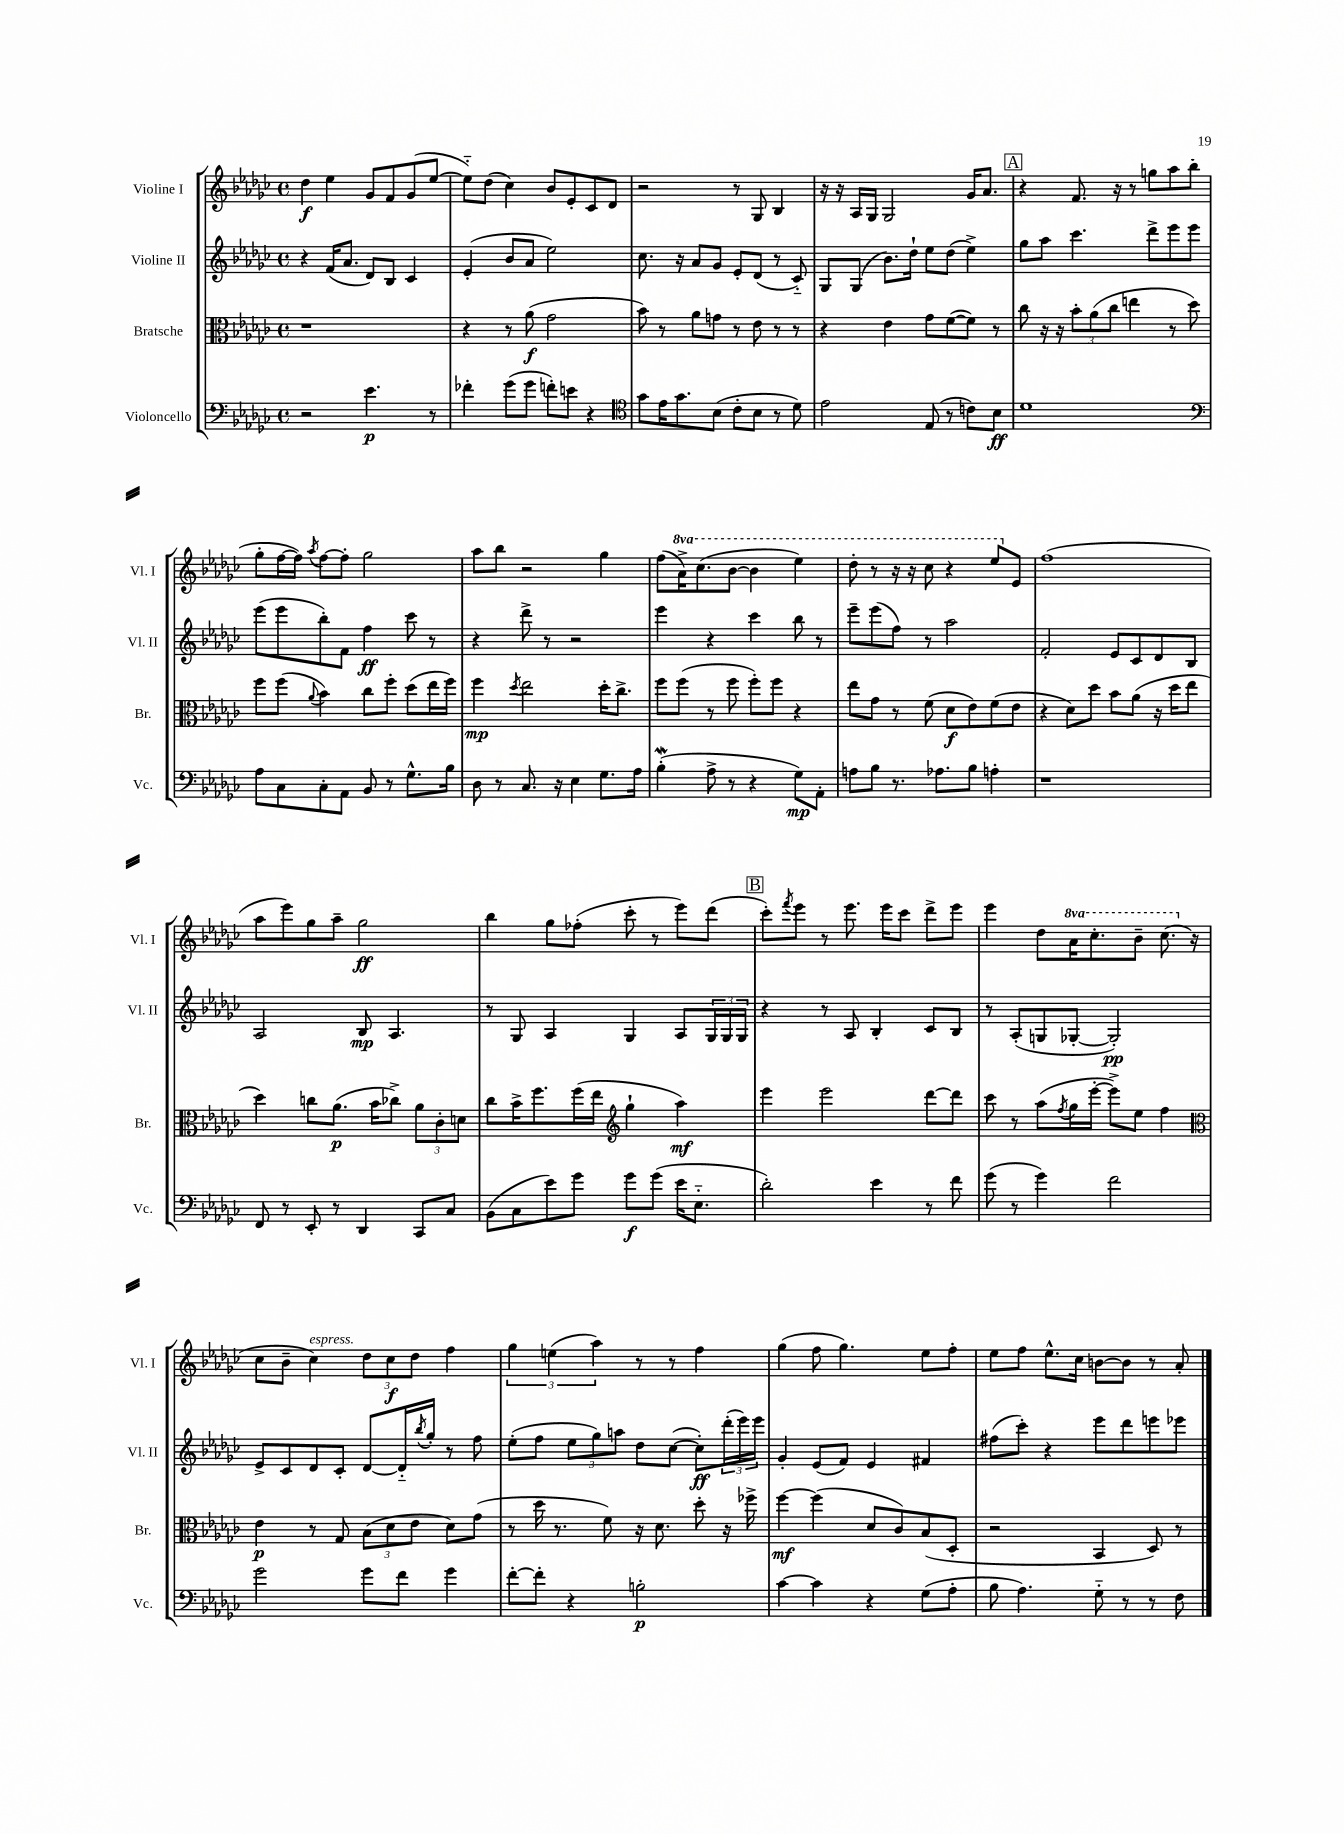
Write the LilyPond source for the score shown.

<<
\new StaffGroup <<
\new Staff = "s0" \with { instrumentName = "Violine I" shortInstrumentName = "Vl. I" } {
    \clef treble \key ges \major \defaultTimeSignature \time 4/4 \set Staff.ottavationMarkups = #ottavation-simple-ordinals
    des''4\f ees''4 ges'8 f'8 ges'8( ees''8~ |
    ees''8-_) des''8( ces''4) bes'8 ees'8-. ces'8 des'8 |
    r2 r8 ges8 bes4 |
    r16 r16 aes16 ges16 ges2 ges'16 aes'8. |
    \mark \markup { \box "A" } r4 f'8. r16 r8 g''8 aes''8 bes''8( |
    ges''8-. f''16~ f''16) \acciaccatura { aes''8 } f''8~ f''8-. ges''2 |
    aes''8 bes''8 r2 ges''4 |
    f''8( \ottava #1 aes''16->) ces'''8.( bes''8~ bes''4 ees'''4) |
    des'''8-. r8 r16 r16 ces'''8 r4 ees'''8 \ottava #0 ees'8 |
    f''1( |
    aes''8 ees'''8) ges''8 aes''8-- ges''2\ff |
    bes''4 ges''8 fes''8-.( ces'''8-. r8 ees'''8) des'''8( |
    \mark \markup { \box "B" } ces'''8-.) \acciaccatura { f'''8 } ees'''8 r8 ees'''8. ees'''16 ces'''8 des'''8-> ees'''8 |
    ees'''4 des''8 \ottava #1 aes''16 ces'''8.-. bes''8-- ces'''8.( \ottava #0 r16 |
    ces''8 bes'8-- ces''4^\markup { \italic "espress." }) \tuplet 3/2 { des''8 ces''8\f des''8 } f''4 |
    \tuplet 3/2 { ges''4 e''4( aes''4) } r8 r8 f''4 |
    ges''4( f''8 ges''4.) ees''8 f''8-. |
    ees''8 f''8 ees''8.-^ ces''16 b'8~ b'8 r8 aes'8-. \bar "|." |
}
\new Staff = "s1" \with { instrumentName = "Violine II" shortInstrumentName = "Vl. II" } {
    \clef treble \key ges \major \defaultTimeSignature \time 4/4
    r4 f'16( aes'8. des'8) bes8 ces'4 |
    ees'4-.( bes'8 aes'8 ees''2) |
    ces''8. r16 aes'8 ges'8 ees'8-. des'8( r8 ces'8-_) |
    ges8 ges8( bes'8.) des''16-! ees''8 des''8( ees''4->) |
    \mark \markup { \box "A" } ges''8 aes''8 ces'''4. des'''8-> ees'''8 ees'''8 |
    ees'''8( ees'''8 bes''8-.) f'8 f''4\ff ces'''8 r8 |
    r4 des'''8-> r8 r2 |
    ees'''4 r4 ces'''4 bes''8 r8 |
    ees'''8-- ees'''8( f''8) r8 aes''2 |
    f'2-. ees'8 ces'8 des'8 bes8 |
    aes2 bes8\mp aes4. |
    r8 ges8 aes4 ges4 aes8 \tuplet 3/2 { ges16 ges16 ges16 } |
    \mark \markup { \box "B" } r4 r8 aes8 bes4-. ces'8 bes8 |
    r8 aes8-.( g8 ges8~-. ges2-.\pp) |
    ees'8-> ces'8 des'8 ces'8-. des'8~ des'16-_ \acciaccatura { bes''8 } ges''16-. r8 f''8 |
    ees''8-.( f''8 \tuplet 3/2 { ees''8 ges''8) a''8 } des''8 ces''8~( ces''8-.\ff) \tuplet 3/2 { des'''16-.( ees'''16) ees'''16 } |
    ges'4-. ees'8( f'8) ees'4 fis'4 |
    fis''8( ces'''8-.) r4 ees'''8 des'''8 e'''8 ees'''8 \bar "|." |
}
\new Staff = "s2" \with { instrumentName = "Bratsche" shortInstrumentName = "Br." } {
    \clef alto \key ges \major \defaultTimeSignature \time 4/4
    r1 |
    r4 r8 aes'8\f( ges'2 |
    bes'8) r8 aes'8 g'8 r8 ees'8 r8 r8 |
    r4 ees'4 ges'8 f'8~( f'8) r8 |
    \mark \markup { \box "A" } ces''8 r16 r16 \tuplet 3/2 { bes'8-. aes'8( ces''8 } e''4 r8 des''8) |
    f''8 f''8( \appoggiatura { aes'8 } bes'4) ces''8 f''8-. des''8( ees''16 f''16) |
    f''4\mp \acciaccatura { des''8 } ees''2 des''16-. ces''8.-> |
    f''8 f''8( r8 f''8 f''8-.) f''8 r4 |
    ees''8 ges'8 r8 f'8( des'8\f ees'8) f'8( ees'8 |
    r4 des'8) des''8 bes'8 aes'8( r16 des''16 ees''8 |
    des''4) c''8 aes'8.\p( bes'16 ces''8->) \tuplet 3/2 { aes'8 ces'8-. d'8 } |
    ces''8 bes'16-> f''8. f''16( ees''16 \clef treble ges''4-! aes''4\mf) |
    \mark \markup { \box "B" } ees'''4 ees'''2 des'''8~ des'''8 |
    ces'''8 r8 aes''8( \acciaccatura { f''8 } ges''16 ees'''16~-. ees'''8->) ees''8 f''4 |
    \clef alto ees'4\p r8 ges8 \tuplet 3/2 { bes8( des'8 ees'8 } des'8) ges'8( |
    r8 des''16 r8. f'8) r16 des'8. des''8-. r16 fes''16-> |
    f''4~\mf f''4( des'8 ces'8) bes8( des8-. |
    r2 bes,4 des8) r8 \bar "|." |
}
\new Staff = "s3" \with { instrumentName = "Violoncello" shortInstrumentName = "Vc." } {
    \clef bass \key ges \major \defaultTimeSignature \time 4/4
    r2 ees'4.\p r8 |
    fes'4-. ges'8( ges'8 f'8-.) e'8 r4 |
    \clef tenor ges'8 ees'16 ges'8. bes8( ces'8-. bes8 r8 des'8) |
    ees'2 ees8( r8 c'8) bes8\ff |
    \mark \markup { \box "A" } des'1 |
    \clef bass aes8 ces8 ces8-. aes,8 bes,8 r8 ges8.-^ bes16 |
    des8 r8 ces8. r16 ees4 ges8. aes16 |
    bes4-.\mordent( aes8-> r8 r4 ges8\mp) aes,8-. |
    a8 bes8 r8. aes8. bes8 a4-. |
    r1 |
    f,8 r8 ees,8-. r8 des,4 ces,8 ces8 |
    bes,8( ces8 ees'8) ges'8 ges'8\f ges'8( ees'16 ees8.-_ |
    \mark \markup { \box "B" } des'2-.) ees'4 r8 f'8 |
    ges'8( r8 ges'4) f'2 |
    ges'2 ges'8 f'8 ges'4 |
    f'8~-. f'8-. r4 b2-.\p |
    ces'4~ ces'4 r4 ges8( aes8-. |
    bes8 aes4.) ges8-_ r8 r8 f8 \bar "|." |
}
>>
>>
\layout { \context { \Score \remove "Bar_number_engraver" } }
